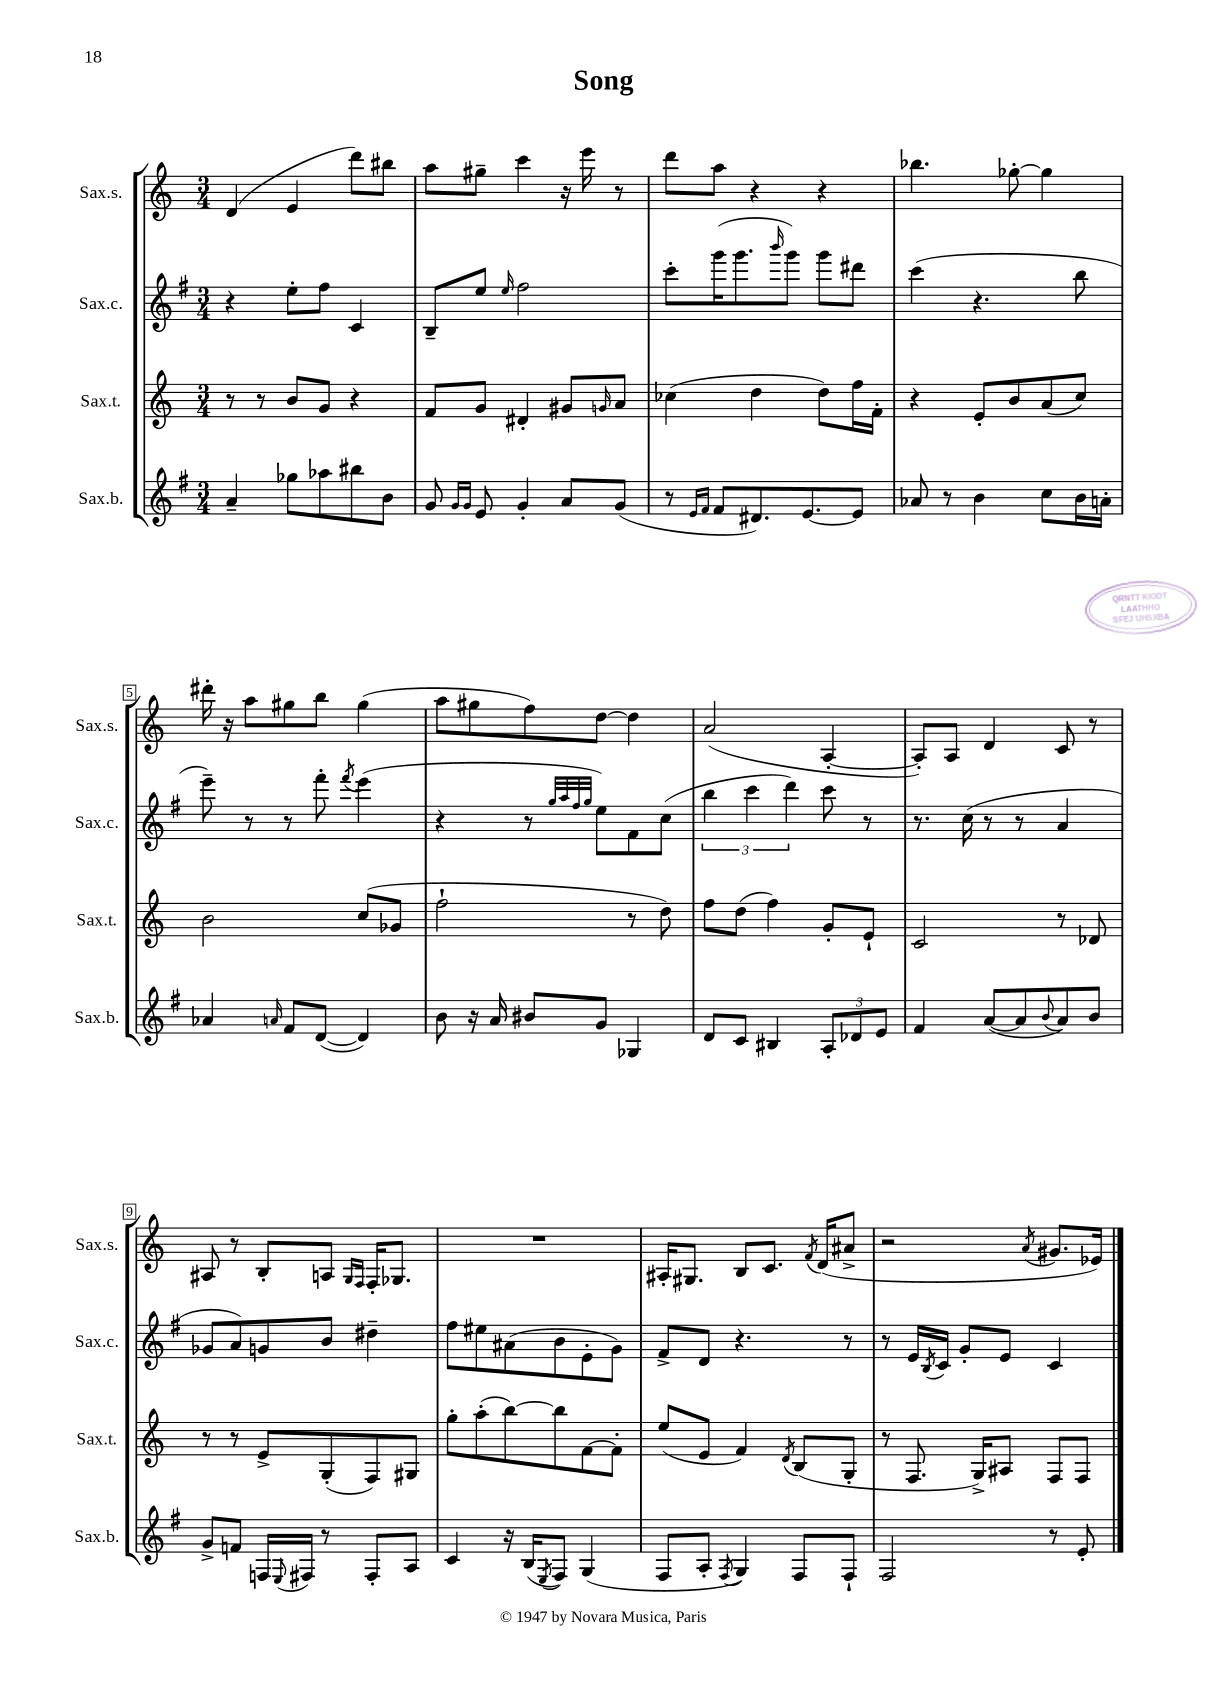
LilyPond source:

\header { title = "Song" }
<<
\new StaffGroup <<
\new Staff = "s0" \with { instrumentName = "Sax.s." shortInstrumentName = "Sax.s." } {
    \clef treble \key c \major \numericTimeSignature \time 3/4
    d'4( e'4 d'''8) bis''8 |
    a''8 gis''8-- c'''4 r16 e'''16 r8 |
    d'''8 a''8 r4 r4 |
    bes''4. ges''8~-. ges''4 |
    dis'''16-. r16 a''8 gis''8 b''8 gis''4( |
    a''8 gis''8 f''8) d''8~ d''4 |
    a'2( a4~-. |
    a8-.) a8 d'4 c'8 r8 |
    ais8 r8 b8-. a8 \grace { g16 f16 } f16-. ges8. |
    R2. |
    ais16-. gis8. b8 c'8. \acciaccatura { f'8 } d'16( ais'8-> |
    r2 \acciaccatura { a'8 } gis'8. ees'16) \bar "|." |
}
\new Staff = "s1" \with { instrumentName = "Sax.c." shortInstrumentName = "Sax.c." } {
    \clef treble \key g \major \numericTimeSignature \time 3/4
    r4 e''8-. fis''8 c'4 |
    b8-- e''8 \grace { e''16 } fis''2 |
    c'''8-. g'''16( g'''8. \grace { b'''16 } g'''8) g'''8 dis'''8 |
    c'''4( r4. b''8 |
    e'''8--) r8 r8 fis'''8-. \acciaccatura { fis'''8 } e'''4( |
    r4 r8 \grace { g''32 a''32 fis''32 g''32 } e''8) fis'8 c''8( |
    \tuplet 3/2 { b''4 c'''4 d'''4) } c'''8 r8 |
    r8. c''16( r8 r8 a'4 |
    ges'8 a'8) g'8 b'8 dis''4-- |
    fis''8 eis''8 ais'8( b'8 e'8-. g'8) |
    fis'8-> d'8 r4. r8 |
    r8 e'16 \acciaccatura { b8 } c'16 g'8-. e'8 c'4 \bar "|." |
}
\new Staff = "s2" \with { instrumentName = "Sax.t." shortInstrumentName = "Sax.t." } {
    \clef treble \key c \major \numericTimeSignature \time 3/4
    r8 r8 b'8 g'8 r4 |
    f'8 g'8 dis'4-. gis'8 \grace { g'16 } a'8 |
    ces''4( d''4 d''8) f''16 f'16-. |
    r4 e'8-. b'8 a'8( c''8) |
    b'2 c''8( ges'8 |
    f''2-! r8 d''8) |
    f''8 d''8( f''4) g'8-. e'8-! |
    c'2 r8 des'8 |
    r8 r8 e'8-> g8-.( f8) gis8 |
    g''8-. a''8-.( b''8~) b''8 f'8~ f'8-. |
    e''8( e'8 f'4) \acciaccatura { d'8 } b8( g8-. |
    r8 f8. g16->) ais8 f8 f8 \bar "|." |
}
\new Staff = "s3" \with { instrumentName = "Sax.b." shortInstrumentName = "Sax.b." } {
    \clef treble \key g \major \numericTimeSignature \time 3/4
    a'4-- ges''8 aes''8 bis''8 b'8 |
    g'8 \grace { g'16 g'16 } e'8 g'4-. a'8 g'8( |
    r8 \grace { e'16 fis'16 } fis'8 dis'8.) e'8.~ e'8 |
    aes'8 r8 b'4 c''8 b'16 a'16-. |
    aes'4 \grace { a'16 } fis'8 d'8~( d'4) |
    b'8 r16 a'16 bis'8 g'8 ges4 |
    d'8 c'8 bis4 \tuplet 3/2 { a8-. des'8 e'8 } |
    fis'4 a'8~( a'8 \appoggiatura { b'8 } a'8) b'8 |
    g'8-> f'8 f16 \appoggiatura { e8 } fis16 r8 fis8-. a8 |
    c'4 r16 b16( \acciaccatura { e8 } fis8) g4( |
    fis8 a8-. \acciaccatura { fis8 } g4) fis8 fis8-! |
    fis2 r8 e'8-. \bar "|." |
}
>>
>>
\layout { \context { \Score \override BarNumber.stencil = #(make-stencil-boxer 0.1 0.3 ly:text-interface::print) } }
